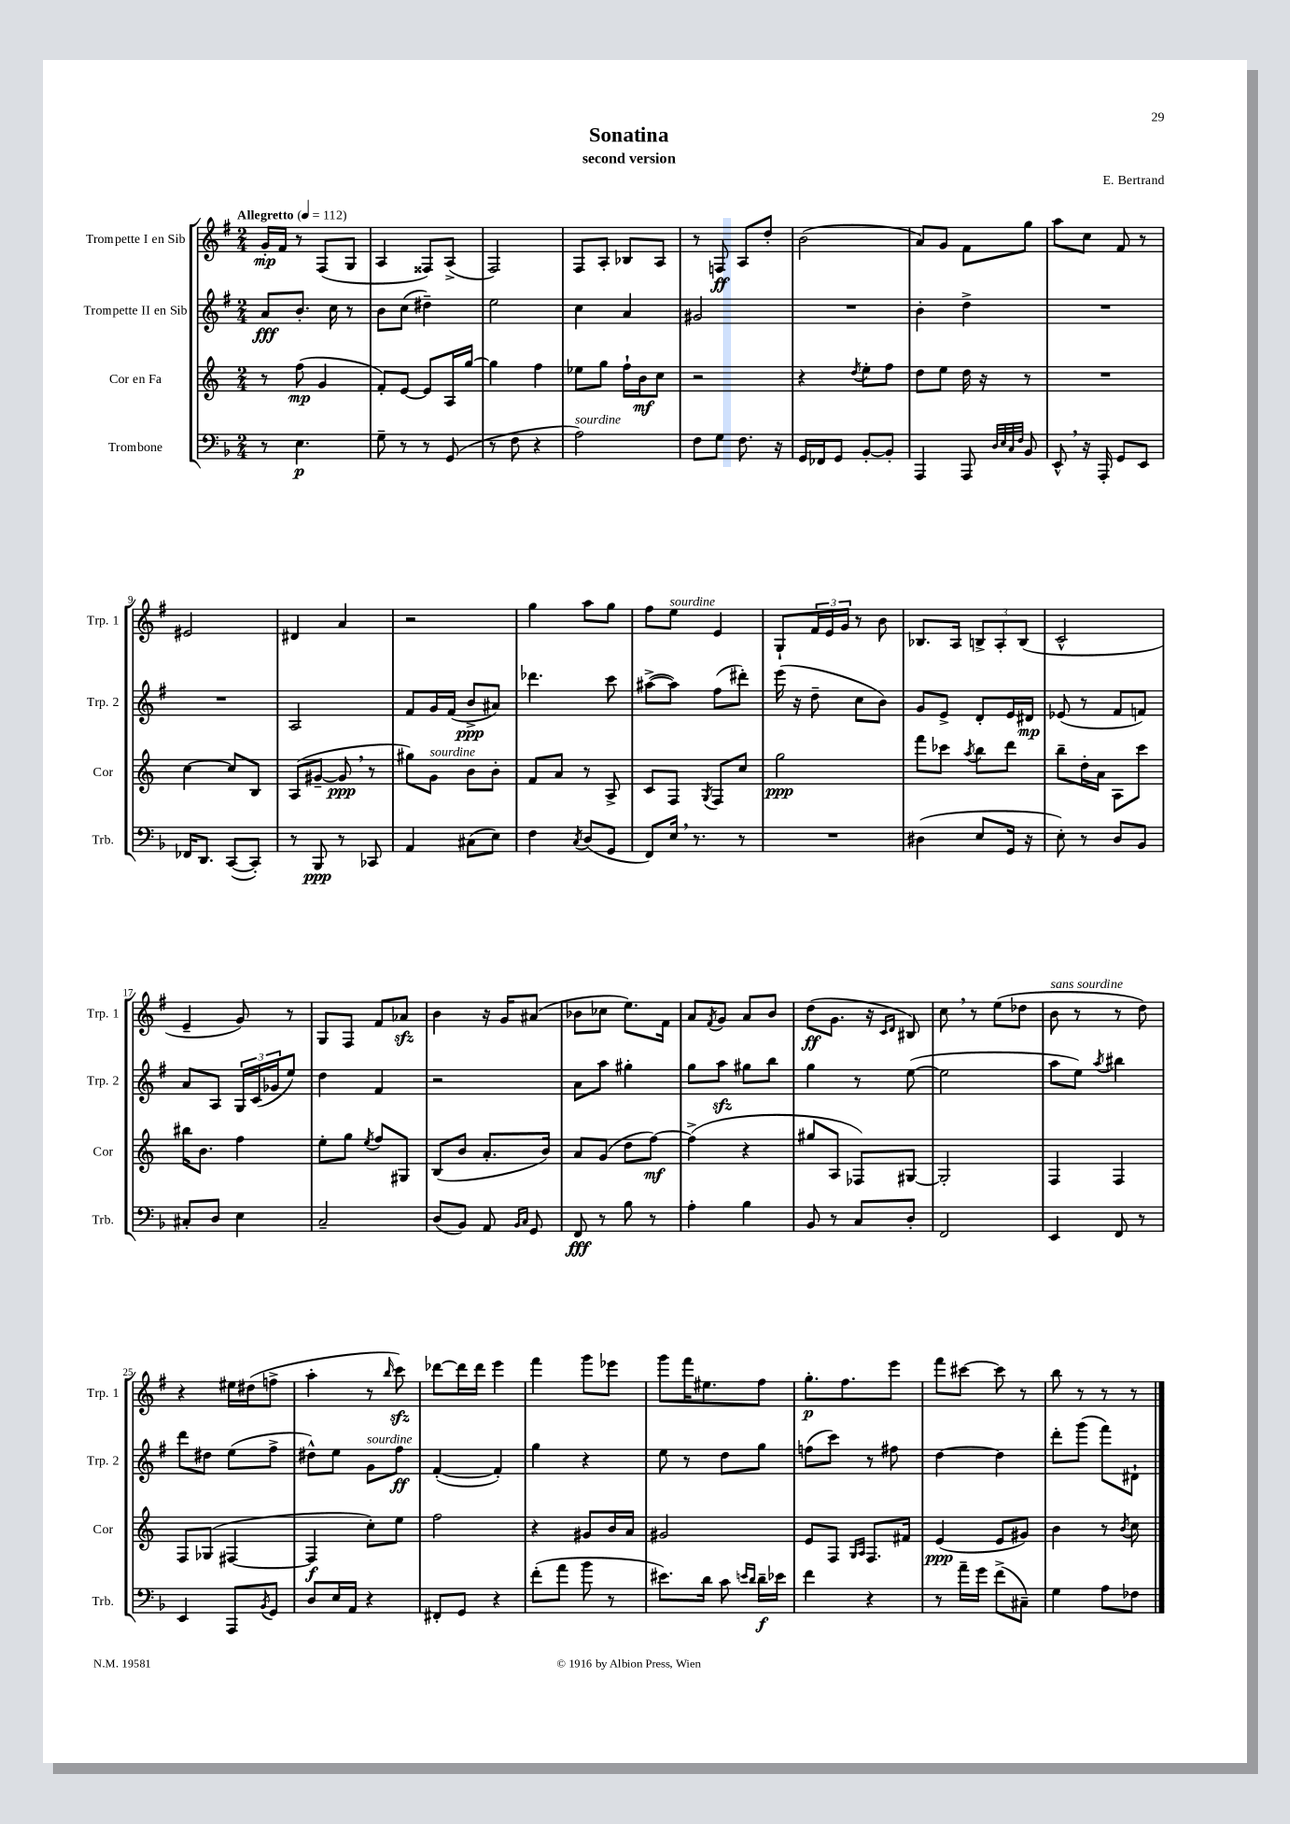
\header { title = "Sonatina" composer = "E. Bertrand" subtitle = "second version" }
<<
\new StaffGroup <<
\new Staff = "s0" \with { instrumentName = "Trompette I en Sib" shortInstrumentName = "Trp. 1" } {
    \clef treble \key g \major \numericTimeSignature \time 2/4 \tempo "Allegretto" 4 = 112
    g'16-.\mp fis'16 r8 fis8( g8 |
    a4 fisis8) a8->( |
    fis2) |
    fis8 a8-. bes8 a8 |
    r8 f8\ff a8 d''8-. |
    b'2( |
    a'8) g'8 fis'8 g''8 |
    a''8 c''8 fis'8 r8 |
    eis'2 |
    dis'4 a'4 |
    r2 |
    g''4 a''8 g''8 |
    fis''8 e''8^\markup { \italic "sourdine" } e'4 |
    g8-! \tuplet 3/2 { fis'16 e'16 g'16 } r8 b'8 |
    bes8. a16 \tuplet 3/2 { b8-> a8-. b8( } |
    c'2-^ |
    e'4-- g'8) r8 |
    g8 fis8 fis'8 aes'8\sfz |
    b'4 r16 g'16 ais'8( |
    bes'8 ces''8 e''8.) fis'16 |
    a'8 \acciaccatura { fis'8 } g'8 a'8 b'8 |
    d''8\ff( g'8. r16 \grace { c'16 d'16 } bis8) |
    c''8 \breathe r8 e''8( des''8 |
    b'8^\markup { \italic "sans sourdine" } r8 r8 d''8) |
    r4 eis''16 dis''16( f''8-> |
    a''4-. r8 \grace { b''16 } c'''8\sfz) |
    des'''8~ des'''16 des'''16 e'''4 |
    fis'''4 g'''8 ees'''8 |
    g'''8 fis'''16 eis''8. fis''8 |
    g''8.-.\p fis''8. e'''8 |
    fis'''8 cis'''8~ cis'''8 r8 |
    b''8 r8 r8 r8 \bar "|." |
}
\new Staff = "s1" \with { instrumentName = "Trompette II en Sib" shortInstrumentName = "Trp. 2" } {
    \clef treble \key g \major \numericTimeSignature \time 2/4
    a'8\fff b'8.-. c''16 r8 |
    b'8 c''8( dis''4--) |
    e''2 |
    c''4 a'4 |
    gis'2 |
    R2 |
    b'4-. d''4-> |
    R2 |
    R2 |
    a2 |
    fis'8 g'16 fis'16( b'8->\ppp ais'8) |
    des'''4. c'''8 |
    ais''8~->( ais''8) fis''8( dis'''8-.) |
    e'''16( r16 d''8-- c''8 b'8) |
    g'8 e'8-> d'8-. e'16 dis'16\mp |
    ees'8( r8 fis'8 f'8) |
    a'8 a8 \tuplet 3/2 { g16 c'16( ges'16 } e''8) |
    d''4 fis'4 |
    r2 |
    a'8 a''8 gis''4-. |
    g''8 a''8\sfz gis''8 b''8 |
    g''4 r8 e''8~( |
    e''2 |
    a''8 e''8) \acciaccatura { a''8 } bis''4 |
    d'''8 dis''8 e''8( fis''8-> |
    dis''8-^) e''8 g'8^\markup { \italic "sourdine" } fis''8\ff |
    fis'4~-.( fis'4-.) |
    g''4 r4 |
    e''8 r8 d''8 g''8 |
    f''8( c'''8) r8 fis''8 |
    d''4~ d''4 |
    d'''8-. g'''8( fis'''8) dis'8-! \bar "|." |
}
\new Staff = "s2" \with { instrumentName = "Cor en Fa" shortInstrumentName = "Cor" } {
    \clef treble \key c \major \numericTimeSignature \time 2/4
    r8 f''8\mp( g'4 |
    f'8-.) e'8~ e'8 a16 g''16~ |
    g''4 f''4 |
    ees''8 g''8 f''16-! b'16\mf c''8 |
    r2 |
    r4 \acciaccatura { d''8 } e''8-. f''8 |
    d''8 e''8 d''16 r16 r8 |
    R2 |
    c''4~ c''8 b8 |
    a8( gis'8~-- gis'8\ppp \breathe r8 |
    gis''8) g'8^\markup { \italic "sourdine" } b'8 b'8-. |
    f'8 a'8 r8 a8-> |
    c'8 f8 \acciaccatura { g8 } f8 c''8 |
    g''2\ppp |
    f'''8 ces'''8 \acciaccatura { a''8 } b''8 d'''8 |
    b''8-- d''16-. a'16 a8 c'''8 |
    bis''16 b'8. f''4 |
    e''8-. g''8 \acciaccatura { e''8 } f''8 gis8 |
    b8( b'8 a'8.-. b'16) |
    a'8 g'8( d''8 f''8~\mf) |
    f''4->( r4 |
    gis''8 a8 fes8) gis8~ |
    gis2-. |
    f4 f4 |
    f8 ges8( fis4~ |
    fis4\f c''8-.) e''8 |
    f''2 |
    r4 gis'8 b'16 a'16 |
    gis'2 |
    e'8 f8 \grace { g16 a16 } f8. fis'16 |
    e'4\ppp( e'8 gis'8) |
    b'4 r8 \acciaccatura { b'8 } c''8 \bar "|." |
}
\new Staff = "s3" \with { instrumentName = "Trombone" shortInstrumentName = "Trb." } {
    \clef bass \key f \major \numericTimeSignature \time 2/4
    r8 e4.\p |
    g8-- r8 r8 g,8( |
    r8 f8 r4 |
    a2^\markup { \italic "sourdine" }) |
    f8 g8 f8. r16 |
    g,16 fes,16 g,8 bes,8~-. bes,8-. |
    a,,4 a,,8 \grace { d32 e32 c32 f32 } bes,8 |
    e,8-^ \breathe r16 a,,16-. g,8 e,8 |
    fes,16 d,8. c,8~( c,8-.) |
    r8 bes,,8\ppp r8 ces,8 |
    a,4 cis8( e8) |
    f4 \acciaccatura { c8 } d8( g,8 |
    f,8) e16 \breathe r8. r8 |
    R2 |
    dis4( e8 g,16 r16 |
    e8-.) r8 d8 bes,8 |
    cis8-. d8 e4 |
    c2-- |
    d8( bes,8) a,8 \grace { bes,16 c16 } g,8 |
    f,8\fff r8 bes8 r8 |
    a4-. bes4 |
    bes,8 r8 c8 d8-. |
    f,2 |
    e,4 f,8 r8 |
    e,4 a,,8 \acciaccatura { bes,8 } g,8 |
    d8 e16 a,16 r4 |
    fis,8-. g,8 r4 |
    f'8-.( a'8 bes'8 r8 |
    eis'8.) d'16 c'8 \grace { e'16 d'16 } d'16--\f ees'16 |
    f'4 r4 |
    r8 a'16-- g'16 f'8->( cis8--) |
    g4 a8 fes8 \bar "|." |
}
>>
>>
